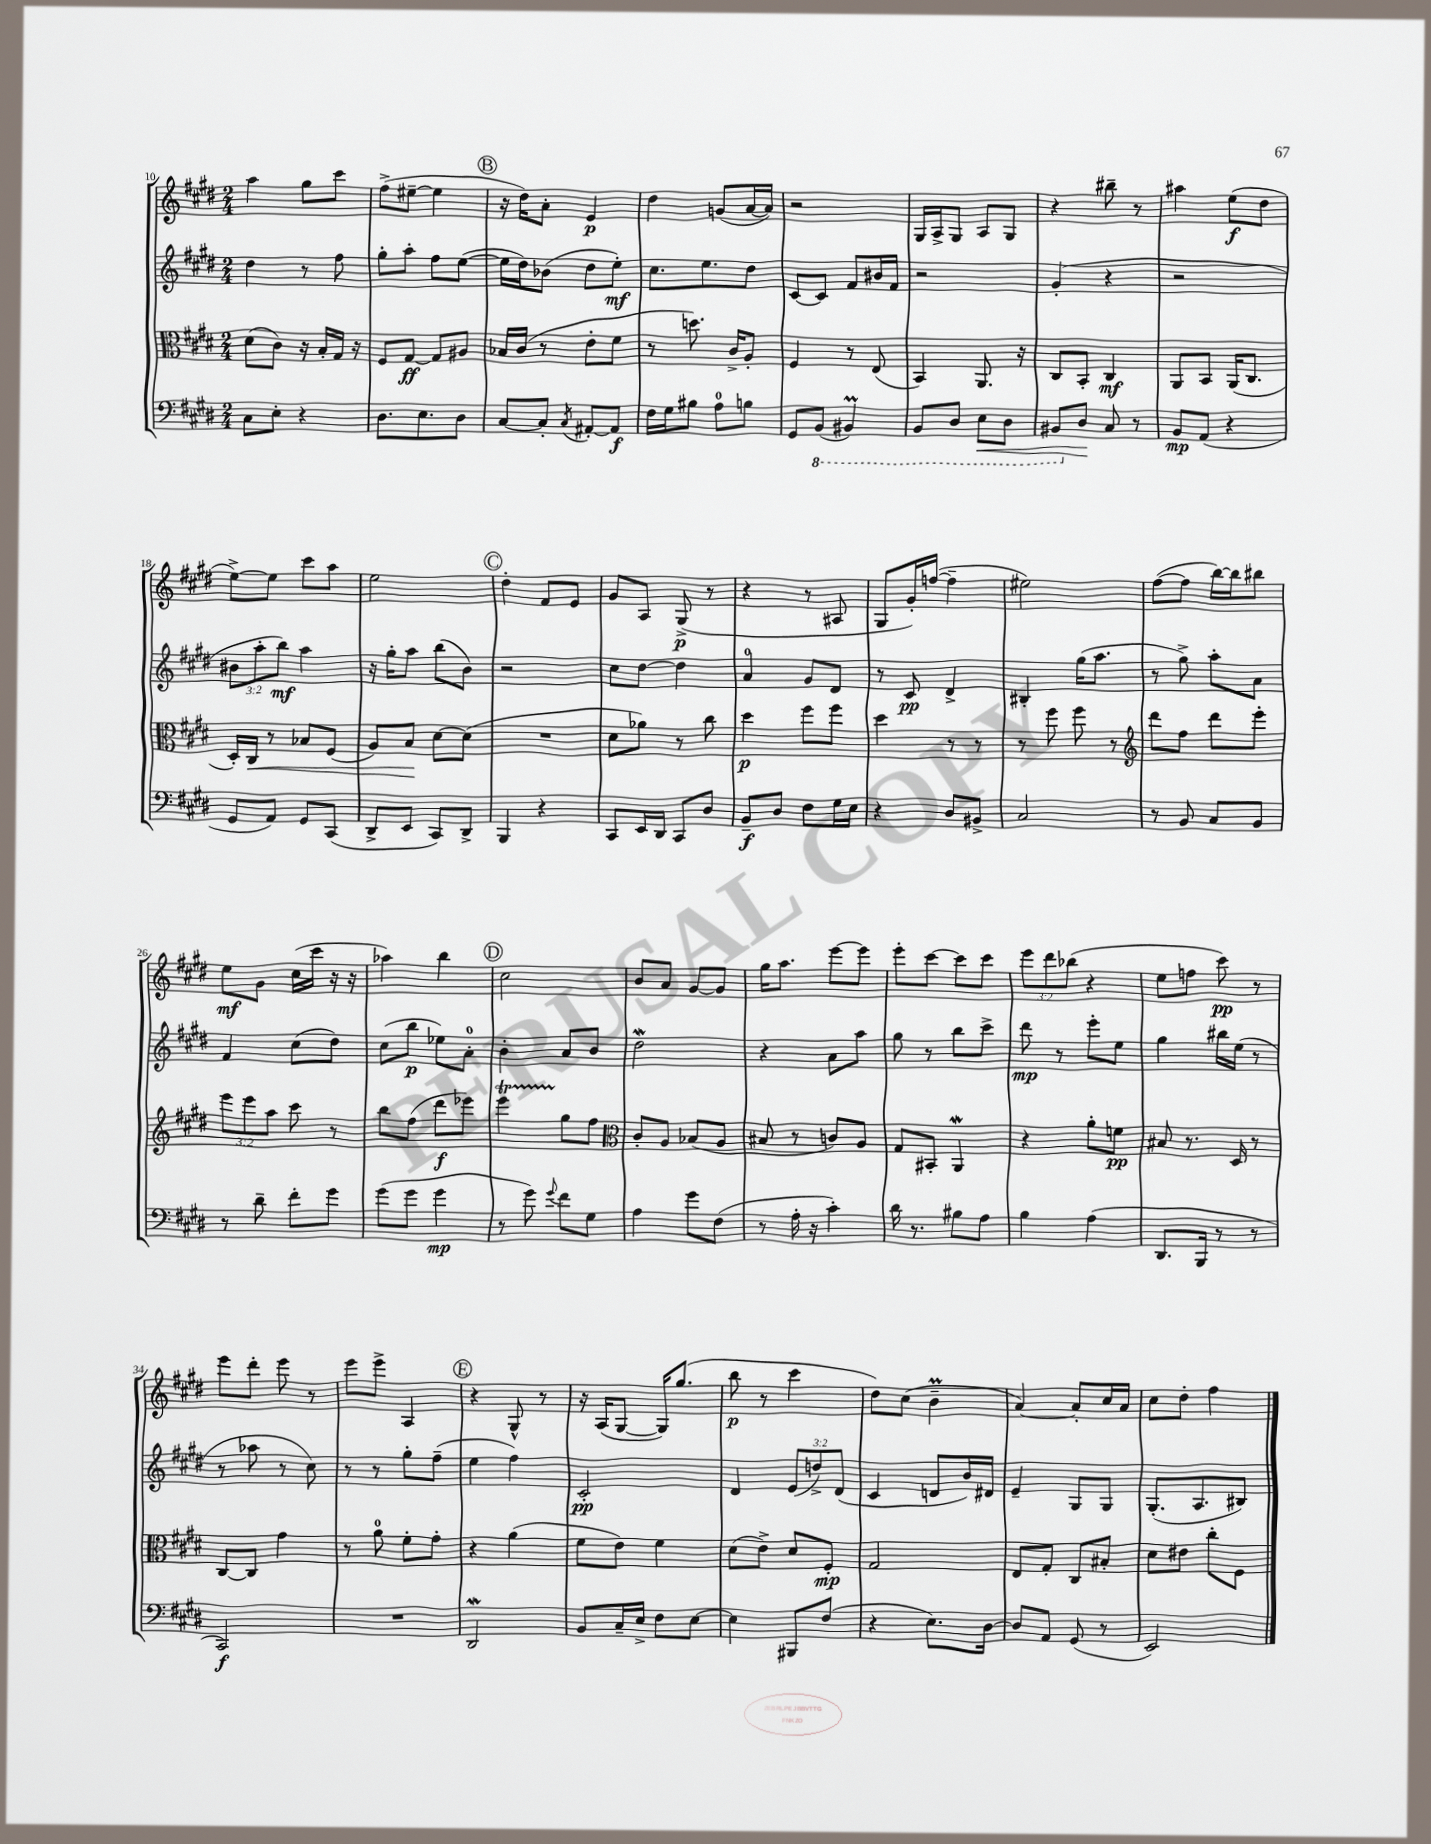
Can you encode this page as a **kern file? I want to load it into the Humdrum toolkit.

**kern	**kern	**kern	**kern
*staff4	*staff3	*staff2	*staff1
*clefF4	*clefC3	*clefG2	*clefG2
*k[f#c#g#d#]	*k[f#c#g#d#]	*k[f#c#g#d#]	*k[f#c#g#d#]
*M2/4	*M2/4	*M2/4	*M2/4
8C#\L	(8d#\L	4dd#\	4aa\
8E'\J	8c#\J)	.	.
4r	16r	8r	8gg#\L
.	16B'/LL	.	.
.	16G#/JJ	8ff#\	8ccc#\J
.	16r	.	.
=	=	=	=
8.D#\L	8F#/L	8gg#'\L	(8ff#^\L
.	[8G#/J	8aa'\J	[8ee#~\J
8.E\	.	.	.
.	8G#/]L	8ff#\L	4ee#\]
8D#\J	8A#/J	([8ee\J	.
=	=	=	=
[8C#/L	16B-/LL	16ee\]LL	16r
.	(16c#/JJ	16dd#\J)	16dd#\LK)
8C#'/]J	8r	(8b-\J	8a'\J
8qC#/	.	.	.
[8AA#'/L	8e'\L	8dd#\L	4e/
8AA#/]J	8f#\J	8ee'\J)	.
=	=	=	=
16F#\LL	8r	8.cc#\L	4dd#\
16G#\J	.	.	.
8B#\J	8.dd\)	.	.
.	.	8.ee\	.
8A\L	.	.	(8g/L
.	16c#^/LK	.	.
8B\J	8A'/J	8dd#\J	[16a/L
.	.	.	16a/]JJ)
=	=	=	=
8GG#/L	4F#/	[8c#/L	2r
(8BBB/J	.	8c#/]J	.
4BBB#/)	8r	8f#/L	.
.	(8E/	16b#/L	.
.	.	16f#/JJ	.
=	=	=	=
8BBB/L	4BB/)	2r	16G#/LL
.	.	.	16A^/J
8DD#/J	.	.	8G#/J
8EE\L	8.AA/	.	8A/L
8DD#\J	.	.	8G#/J
.	16r	.	.
=	=	=	=
8BBB#/L	8C#/L	(4g#'/	4r
8D#/J	8BB'/J	.	.
8C#/	4C#/	4r	8bb#~\
8r	.	.	8r
=	=	=	=
8BB/L	8AA/L	2r	4aa#\
(8AA/J	8BB/J	.	.
4r	(16AA/LK	.	(8ee\L
.	8.C#/J	.	.
.	.	.	8dd#\J
=	=	=	=
8GG#/L	16D#'/LL)	12b#\L	[8ee^\L)
.	16C#/JJ	.	.
.	.	12aa'\	.
8AA/J)	8r	.	8ee\]J
.	.	12bb\J)	.
8GG#/L	8B-/L	4aa\	8ccc#\L
(8CC#/J	(8F#/J	.	8aa\J
=	=	=	=
8DD#^/L	8A/L)	16r	2ee\
.	.	16gg#'\LK	.
8EE/J	8B/J	8aa\J	.
8CC#/L)	[8d#\L	(8bb\L	.
8DD#^/J	(8d#\]J	8b\J)	.
=	=	=	=
4BBB/	2r	2r	4dd#'\
4r	.	.	8f#/L
.	.	.	8e/J
=	=	=	=
8CC#/L	8d#\L	8cc#\L	8g#/L
16EE/L	8a-\J)	[8dd#\J	8A/J
16DD#/JJ	.	.	.
8CC#/L	8r	4dd#\]	(8G#^/
8D#/J	8cc#\	.	8r
=	=	=	=
8BB~/L	4dd#\	4a/	4r
8D#/J	.	.	.
8F#\L	8ff#\L	8g#/L	8r
16G#\L	8ff#\J	8d#/J	8A#/
16E\JJ	.	.	.
=	=	=	=
4r	4dd#\	8r	8G#/L
.	.	8c#/	16g#'/L)
.	.	.	([16ff/JJ
8D#/L	8r	4d#^/	4ff~\]
8BB#^/J	8r	.	.
=	=	=	=
2C#/	8r	4B#'/	2ee#\)
.	8ff#\	.	.
.	8ff#\	(16gg#\LK	.
.	.	8.aa\J	.
.	8r	.	.
=	=	=	=
*	*clefG2	*	*
8r	8ddd#\L	8r	([8ff#\L
8BB/	8ff#\J	8gg#^\)	8ff#\]J
8C#/L	8ddd#\L	8aa'\L	[16bb\LL)
.	.	.	16bb\]J
8BB/J	8eee'\J	8a\J	8bb#\J
=	=	=	=
8r	12eee\L	4f#/	8ee\L
.	12eee\	.	.
8d#~\	.	.	8g#\J
.	12aa\J	.	.
8f#'\L	8ccc#\	(8cc#\L	(16cc#\LL
.	.	.	16ccc#\JJ
8g#\J	8r	8dd#\J)	16r
.	.	.	16r
=	=	=	=
(8g#\L	8bb\L	(8cc#\L	4aa-\)
8g#\J	(8ff#\J	8bb\J	.
4g#\	8ddd#\L	8ee-\L)	4bb\
.	8eee-\J)	8a'\J	.
=	=	=	=
8r	4eee\	4b'\	2cc#\
8g#\)	.	.	.
8qqg#/	.	.	.
8f#\L	8gg#\L	8a/L	.
8G#\J	8ff#\J	8b/J	.
=	=	=	=
*	*clefC3	*	*
4A\	8c#'/L	2dd#\	8b/L
.	8A/J	.	8a/J
8g#\L	(8B-/L	.	[8g#/L
(8F#\J	8A/J	.	8g#/]J
=	=	=	=
8r	8B#/	4r	16gg#\LK
.	.	.	8.aa\J
16A'\	8r	.	.
16r	.	.	.
4c#'\)	8c/L)	8a\L	[8eee\L
.	8A/J	8aa\J	8eee\]J
=	=	=	=
16d#\	8G#/L	8gg#\	8eee'\L
8.r	.	.	.
.	8BB#'/J	8r	[8ccc#\J
8B#\L	4AA/	8bb\L	8ccc#\]L
8A\J	.	8ccc#^\J	8ccc#\J
=	=	=	=
4B\	4r	8ddd#\	12eee\L
.	.	.	12ddd#\
.	.	8r	.
.	.	.	(12bb-\J
(4A\	8a'\L	8eee'\L	4r
.	8f\J	8ee\J	.
=	=	=	=
8.DD#/L	8B#/	4gg#\	8ee\L
.	8.r	.	8ff\J
16BBB/Jk	.	.	.
8r	.	16bb#\LL	8ccc#\)
.	16D#/	(16ee\JJ	.
8r	8r	8r	8r
=	=	=	=
2CC#/)	[8C#/L	8r	8eee\L
.	8C#/]J	8aa-\	8ddd#'\J
.	4g#\	8r	8eee\
.	.	8cc#\)	8r
=	=	=	=
2r	8r	8r	8eee\L
.	8a\	8r	8eee^\J
.	8f#'\L	8gg#'\L	4A/
.	8g#'\J	(8ff#~\J	.
=	=	=	=
2DD#/	4r	4ee\	4r
.	(4a\	4ff#\)	8G#^^/
.	.	.	8r
=	=	=	=
8BB/L	8f#\L	2c#'/	16r
.	.	.	(16A/LK
16C#~/L	8e\J)	.	[8G#/J
16E^/JJ	.	.	.
8F#\L	4f#\	.	16G#/]LK)
.	.	.	(8.gg#/J
[8E\J	.	.	.
=	=	=	=
4E\]	(8d#\L	4d#/	8bb\
.	8e^\J)	.	8r
8BBB#/L	8d#/L	(12e/L	4ccc#\
.	.	12dd^/)	.
(8F#/J	8F#'/J	.	.
.	.	(12d#/J	.
=	=	=	=
4r	2G#/	4c#/	8dd#\L)
.	.	.	(8cc#\J
8.E\L)	.	8d/L	4b~\
.	.	16b/L)	.
[16D#\Jk	.	16d#/JJ	.
=	=	=	=
8D#/]L	8E/L	4e~/	[4a/)
8AA/J	8G#'/J	.	.
(8GG#/	8C#/L	8G#/L	8a'/]L
8r	8B#'/J	8G#/J	16cc#/L
.	.	.	16a/JJ
=	=	=	=
2EE/)	8d#\L	(8.G#'/L	8cc#\L
.	8e#\J	.	8dd#'\J
.	.	8.A/	.
.	8cc#'\L	.	4ff#\
.	8F#\J	8B#/J)	.
==	==	==	==
*-	*-	*-	*-
